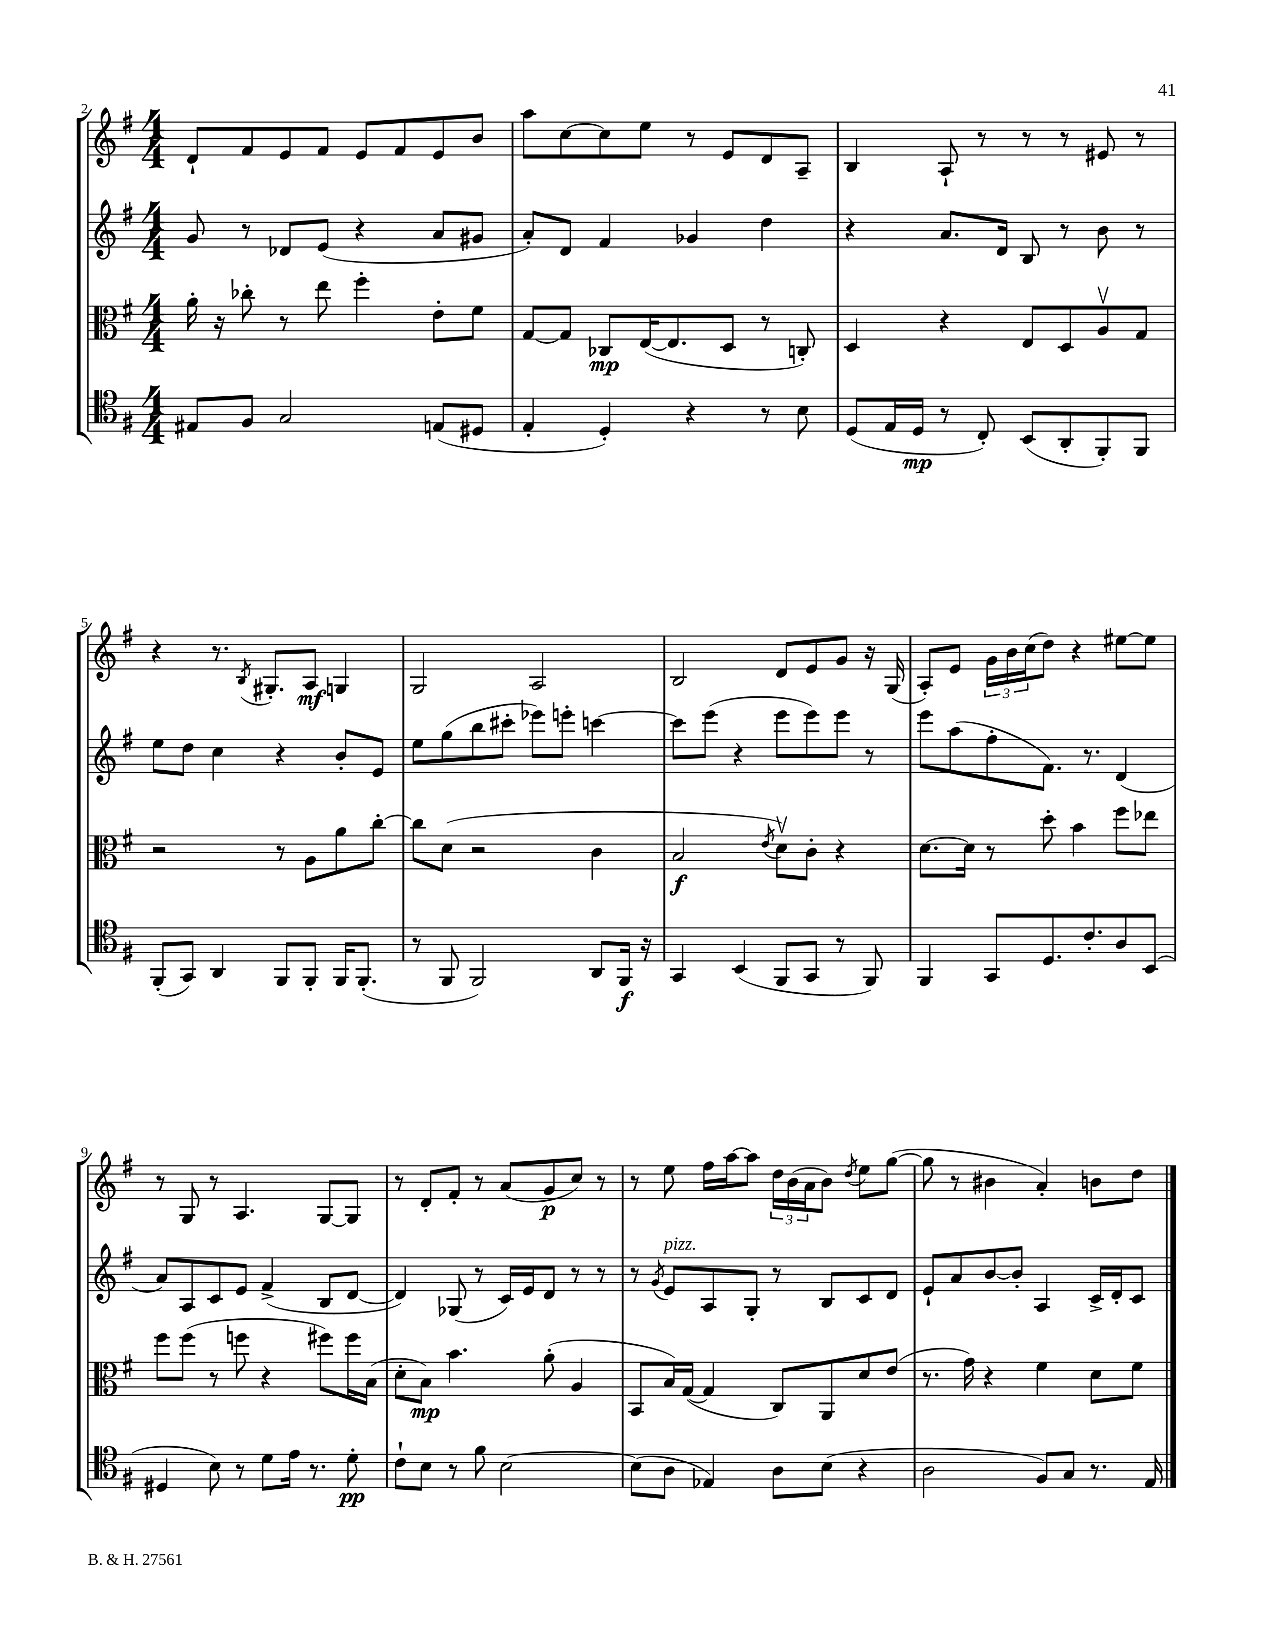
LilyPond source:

<<
\new StaffGroup <<
\new Staff = "s0" {
    \clef treble \key g \major \numericTimeSignature \time 4/4
    d'8-! fis'8 e'8 fis'8 e'8 fis'8 e'8 b'8 |
    a''8 c''8~ c''8 e''8 r8 e'8 d'8 a8-- |
    b4 a8-! r8 r8 r8 eis'8 r8 |
    r4 r8. \acciaccatura { b8 } gis8.-. a8\mf g4 |
    g2 a2 |
    b2 d'8 e'8 g'8 r16 g16( |
    a8-.) e'8 \tuplet 3/2 { g'16 b'16 c''16( } d''8) r4 eis''8~ eis''8 |
    r8 g8 r8 a4. g8~ g8 |
    r8 d'8-. fis'8-. r8 a'8( g'8\p c''8) r8 |
    r8 e''8 fis''16 a''16~ a''8 \tuplet 3/2 { d''16 b'16( a'16 } b'8) \acciaccatura { d''8 } e''8 g''8~( |
    g''8 r8 bis'4 a'4-.) b'8 d''8 \bar "|." |
}
\new Staff = "s1" {
    \clef treble \key g \major \numericTimeSignature \time 4/4
    g'8 r8 des'8 e'8( r4 a'8 gis'8 |
    a'8-.) d'8 fis'4 ges'4 d''4 |
    r4 a'8. d'16 b8 r8 b'8 r8 |
    e''8 d''8 c''4 r4 b'8-. e'8 |
    e''8 g''8( b''8 cis'''8-. ees'''8) e'''8-. c'''4~ |
    c'''8 e'''8( r4 e'''8 e'''8) e'''8 r8 |
    e'''8 a''8( fis''8-. fis'8.) r8. d'4( |
    a'8) a8 c'8 e'8 fis'4->( b8 d'8~ |
    d'4) ges8( r8 c'16) e'16 d'8 r8 r8 |
    r8 \acciaccatura { g'8 } e'8^\markup { \italic "pizz." } a8 g8-. r8 b8 c'8 d'8 |
    e'8-! a'8 b'8~ b'8-. a4 c'16-> d'16-. c'8 \bar "|." |
}
\new Staff = "s2" {
    \clef alto \key g \major \numericTimeSignature \time 4/4
    a'16-. r16 ces''8-. r8 e''8 fis''4-. e'8-. fis'8 |
    g8~ g8 ces8\mp e16~( e8. d8 r8 c8-.) |
    d4 r4 e8 d8 a8\upbow g8 |
    r2 r8 a8 a'8 c''8~-. |
    c''8 d'8( r2 c'4 |
    b2\f \acciaccatura { e'8 } d'8\upbow) c'8-. r4 |
    d'8.~ d'16 r8 d''8-. b'4 fis''8 ees''8 |
    fis''8 fis''8( r8 f''8 r4 fis''8) fis''16 b16( |
    d'8-. b8\mp) b'4. a'8-.( a4 |
    b,8 b16) g16~( g4 c8) a,8 d'8 e'8( |
    r8. g'16) r4 fis'4 d'8 fis'8 \bar "|." |
}
\new Staff = "s3" {
    \clef tenor \key g \major \numericTimeSignature \time 4/4
    eis8 fis8 g2 e8( dis8 |
    e4-. d4-.) r4 r8 b8 |
    d8( e16 d16\mp r8 c8-.) b,8( a,8-. fis,8-.) fis,8 |
    fis,8-.( g,8) a,4 fis,8 fis,8-. fis,16 fis,8.-.( |
    r8 fis,8 fis,2) a,8 fis,16\f r16 |
    g,4 b,4( fis,8 g,8 r8 fis,8) |
    fis,4 g,8 d8. c'8.-. a8 b,8( |
    dis4 b8) r8 d'8 e'16 r8. d'8-.\pp |
    c'8-! b8 r8 fis'8 b2~ |
    b8( a8 ees4) a8 b8( r4 |
    a2 fis8) g8 r8. e16 \bar "|." |
}
>>
>>
\layout { \context { \Score currentBarNumber = #2 } }
